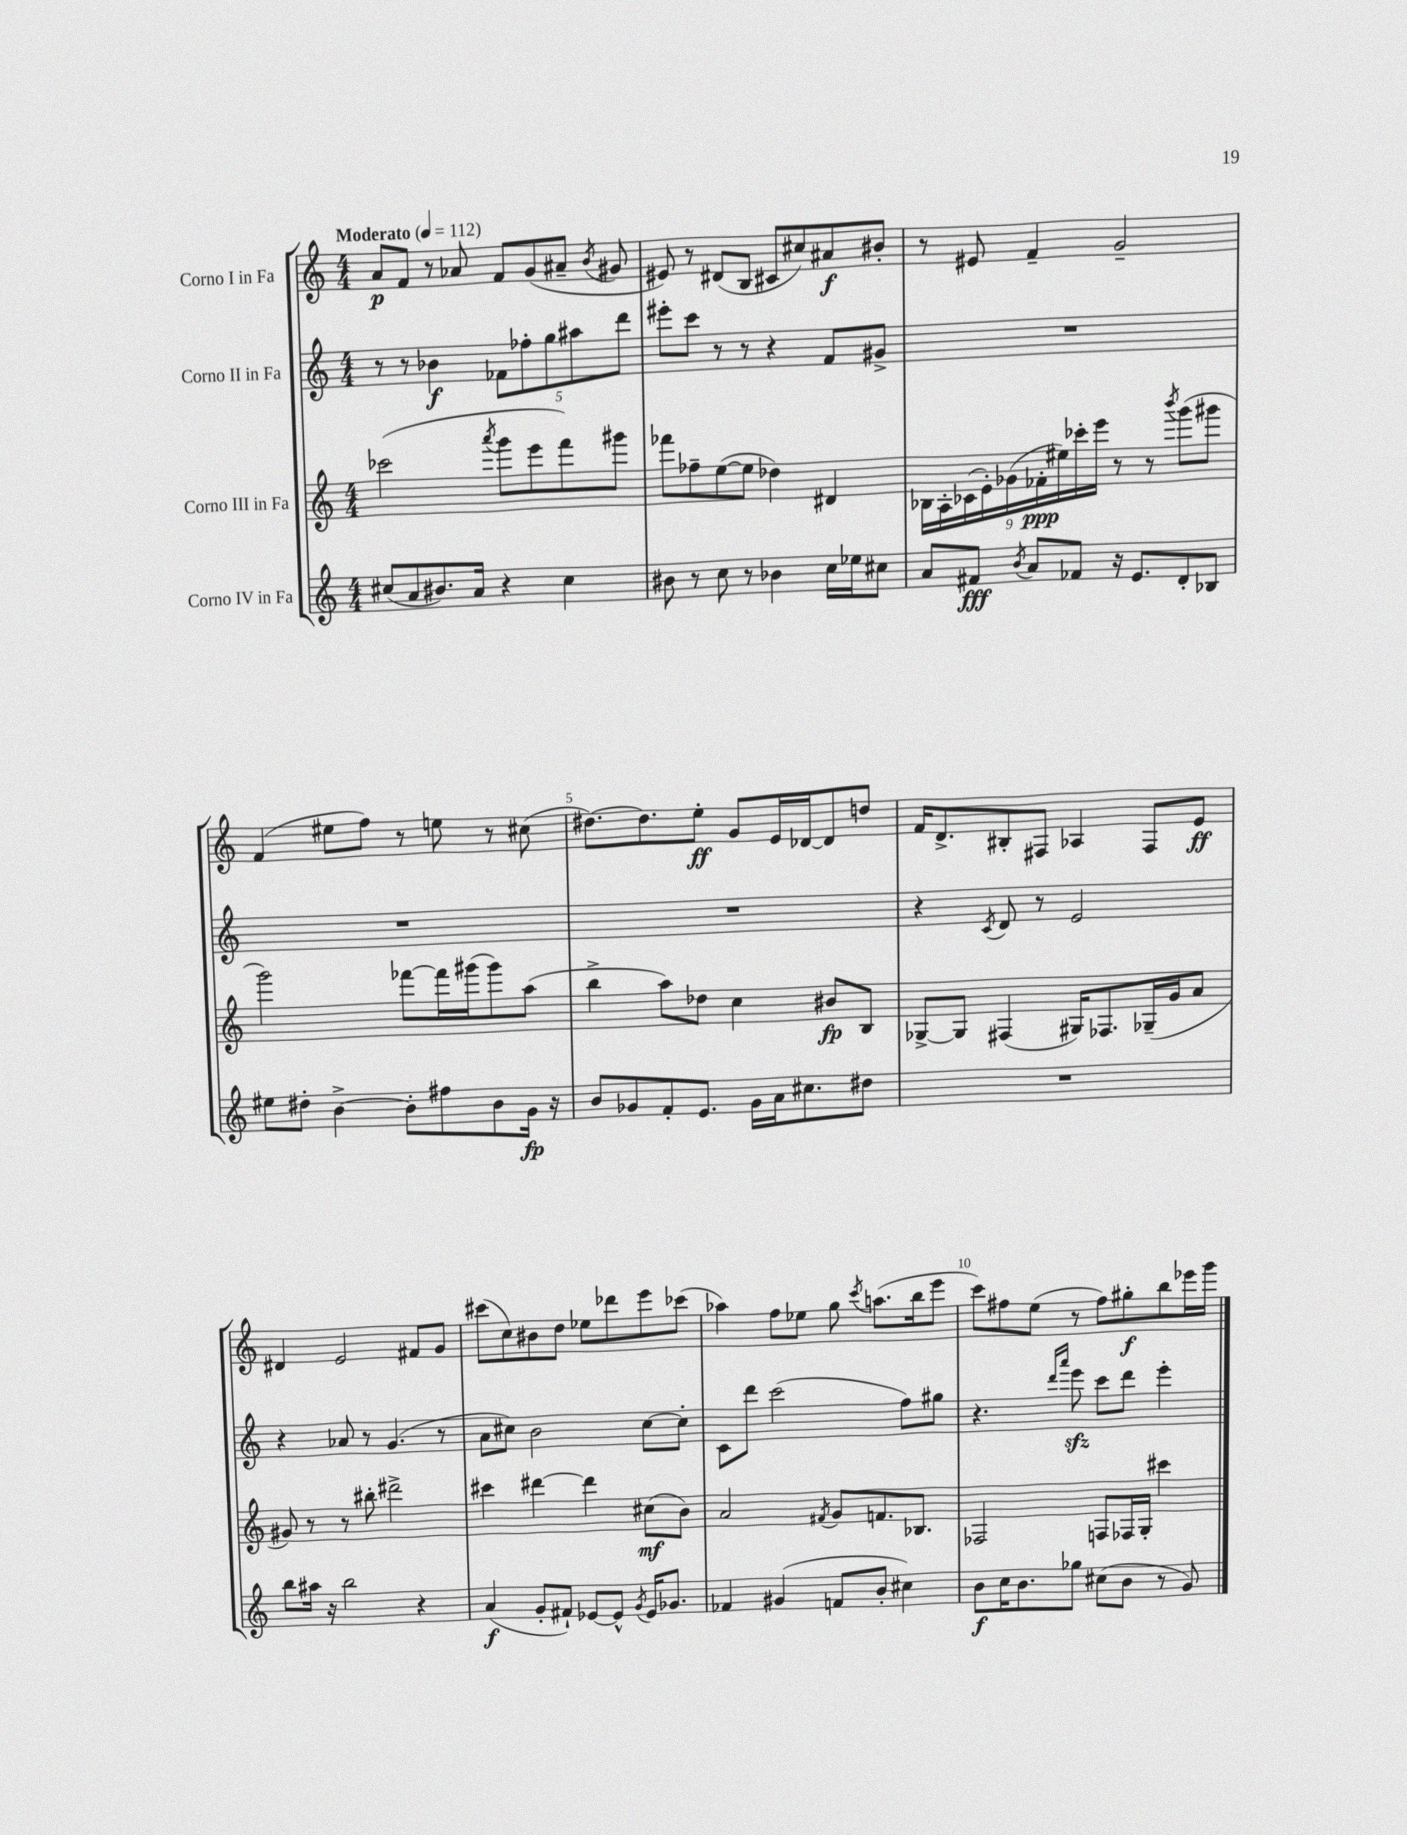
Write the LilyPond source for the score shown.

<<
\new StaffGroup <<
\new Staff = "s0" \with { instrumentName = "Corno I in Fa" } {
    \clef treble \key c \major \numericTimeSignature \time 4/4 \tempo "Moderato" 4 = 112
    \autoBeamOff a'8[\p f'8] r8 aes'8 f'8[ g'8( ais'8]-- \acciaccatura { b'8 } gis'8 |
    eis'8) r8 dis'8[( b8] cis'8[ cis''8) ais'8\f bis'8]-. |
    r8 eis'8 f'4-- g'2-- |
    f'4( eis''8[ f''8]) r8 e''8 r8 cis''8( |
    dis''8.[~) dis''8. e''8]-.\ff g'8[ e'16 des'16~ des'8 d''8] |
    f'16[ d'8.-> bis8-. fis8] aes4 fis8[ e'8]\ff |
    dis'4 e'2 fis'8[ g'8] |
    cis'''8[( c''8) bis'8 d''8] ees''8[ des'''8 e'''8 ces'''8]( |
    aes''4) f''8[ ees''8] g''8 \acciaccatura { c'''8 } a''8.[( b''16 e'''8] |
    c'''8[) fis''8 e''8]( r8 fis''8[) gis''8-.\f b''8 ees'''16 g'''16] \bar "|." |
}
\new Staff = "s1" \with { instrumentName = "Corno II in Fa" } {
    \clef treble \key c \major \numericTimeSignature \time 4/4
    \autoBeamOff r8 r8 bes'4\f \tuplet 5/4 { fes'8[ fes''8-. g''8 ais''8 d'''8] } |
    eis'''8[-. c'''8] r8 r8 r4 f'8[ gis'8]-> |
    R1 |
    R1 |
    R1 |
    r4 \acciaccatura { c'8 } d'8 r8 e'2 |
    r4 aes'8 r8 g'4.( r8 |
    a'8[ cis''8]) b'2 cis''8[~ cis''8]-. |
    c'8[ d'''8] c'''2( f''8[) gis''8] |
    r4. \grace { d'''16[ a'''16] } e'''8\sfz c'''8[ d'''8] e'''4-. \bar "|." |
}
\new Staff = "s2" \with { instrumentName = "Corno III in Fa" } {
    \clef treble \key c \major \numericTimeSignature \time 4/4
    \autoBeamOff ces'''2( \acciaccatura { a'''8 } g'''8[ e'''8 f'''8) gis'''8] |
    fes'''8[ fes''8-- e''8~( e''8] des''4) dis'4 |
    \tuplet 9/8 { bes16[ a16-. ces'16( e'16-.) ges'16( fes'16-.\ppp eis''16) ces'''16-. e'''16] } r8 r8 \acciaccatura { b'''8 } g'''8[( gis'''8] |
    g'''2) fes'''8[~ fes'''16 gis'''16( gis'''8) a''8]( |
    b''4-> a''8[) des''8] c''4 bis'8[\fp b8] |
    ges8[~-> ges8] fis4( gis16[) fes8. ges16--( g'16 a'8] |
    gis'8) r8 r8 bis''8-. dis'''2-> |
    cis'''4 dis'''4~ dis'''4 cis''8[\mf( b'8]) |
    a'2 \acciaccatura { fis'8 } g'8[ f'8. bes8.] |
    fes2 f8[ fes16 g16]-. cis'''4 \bar "|." |
}
\new Staff = "s3" \with { instrumentName = "Corno IV in Fa" } {
    \clef treble \key c \major \numericTimeSignature \time 4/4
    \autoBeamOff cis''8[( a'8 bis'8.) a'16] r4 cis''4 |
    bis'8 r8 c''8 r8 bes'4 c''16[ ees''16 cis''8] |
    a'8[ fis'8]\fff \acciaccatura { b'8 } a'8[ fes'8] r16 e'8.[ d'8-. bes8] |
    eis''8[ dis''8]-. b'4~-> b'8[-. fis''8 b'8 g'16]\fp r16 |
    b'8[ ges'8 f'8-. e'8.] ges'16[ a'16 cis''8. dis''8] |
    R1 |
    b''8[ ais''16] r16 b''2 r4 |
    a'4\f( g'8[-. fis'8]-!) ees'8[~ ees'8]-^ \acciaccatura { g'8 } ees'16[ ges'8.] |
    fes'4 gis'4( f'8[ b'8]-. cis''4) |
    b'8[\f c''16 b'8. ges''8] cis''8[( b'8] r8 g'8) \bar "|." |
}
>>
>>
\layout { \context { \Score \override BarNumber.break-visibility = ##(#f #t #t) barNumberVisibility = #(every-nth-bar-number-visible 5) } }
